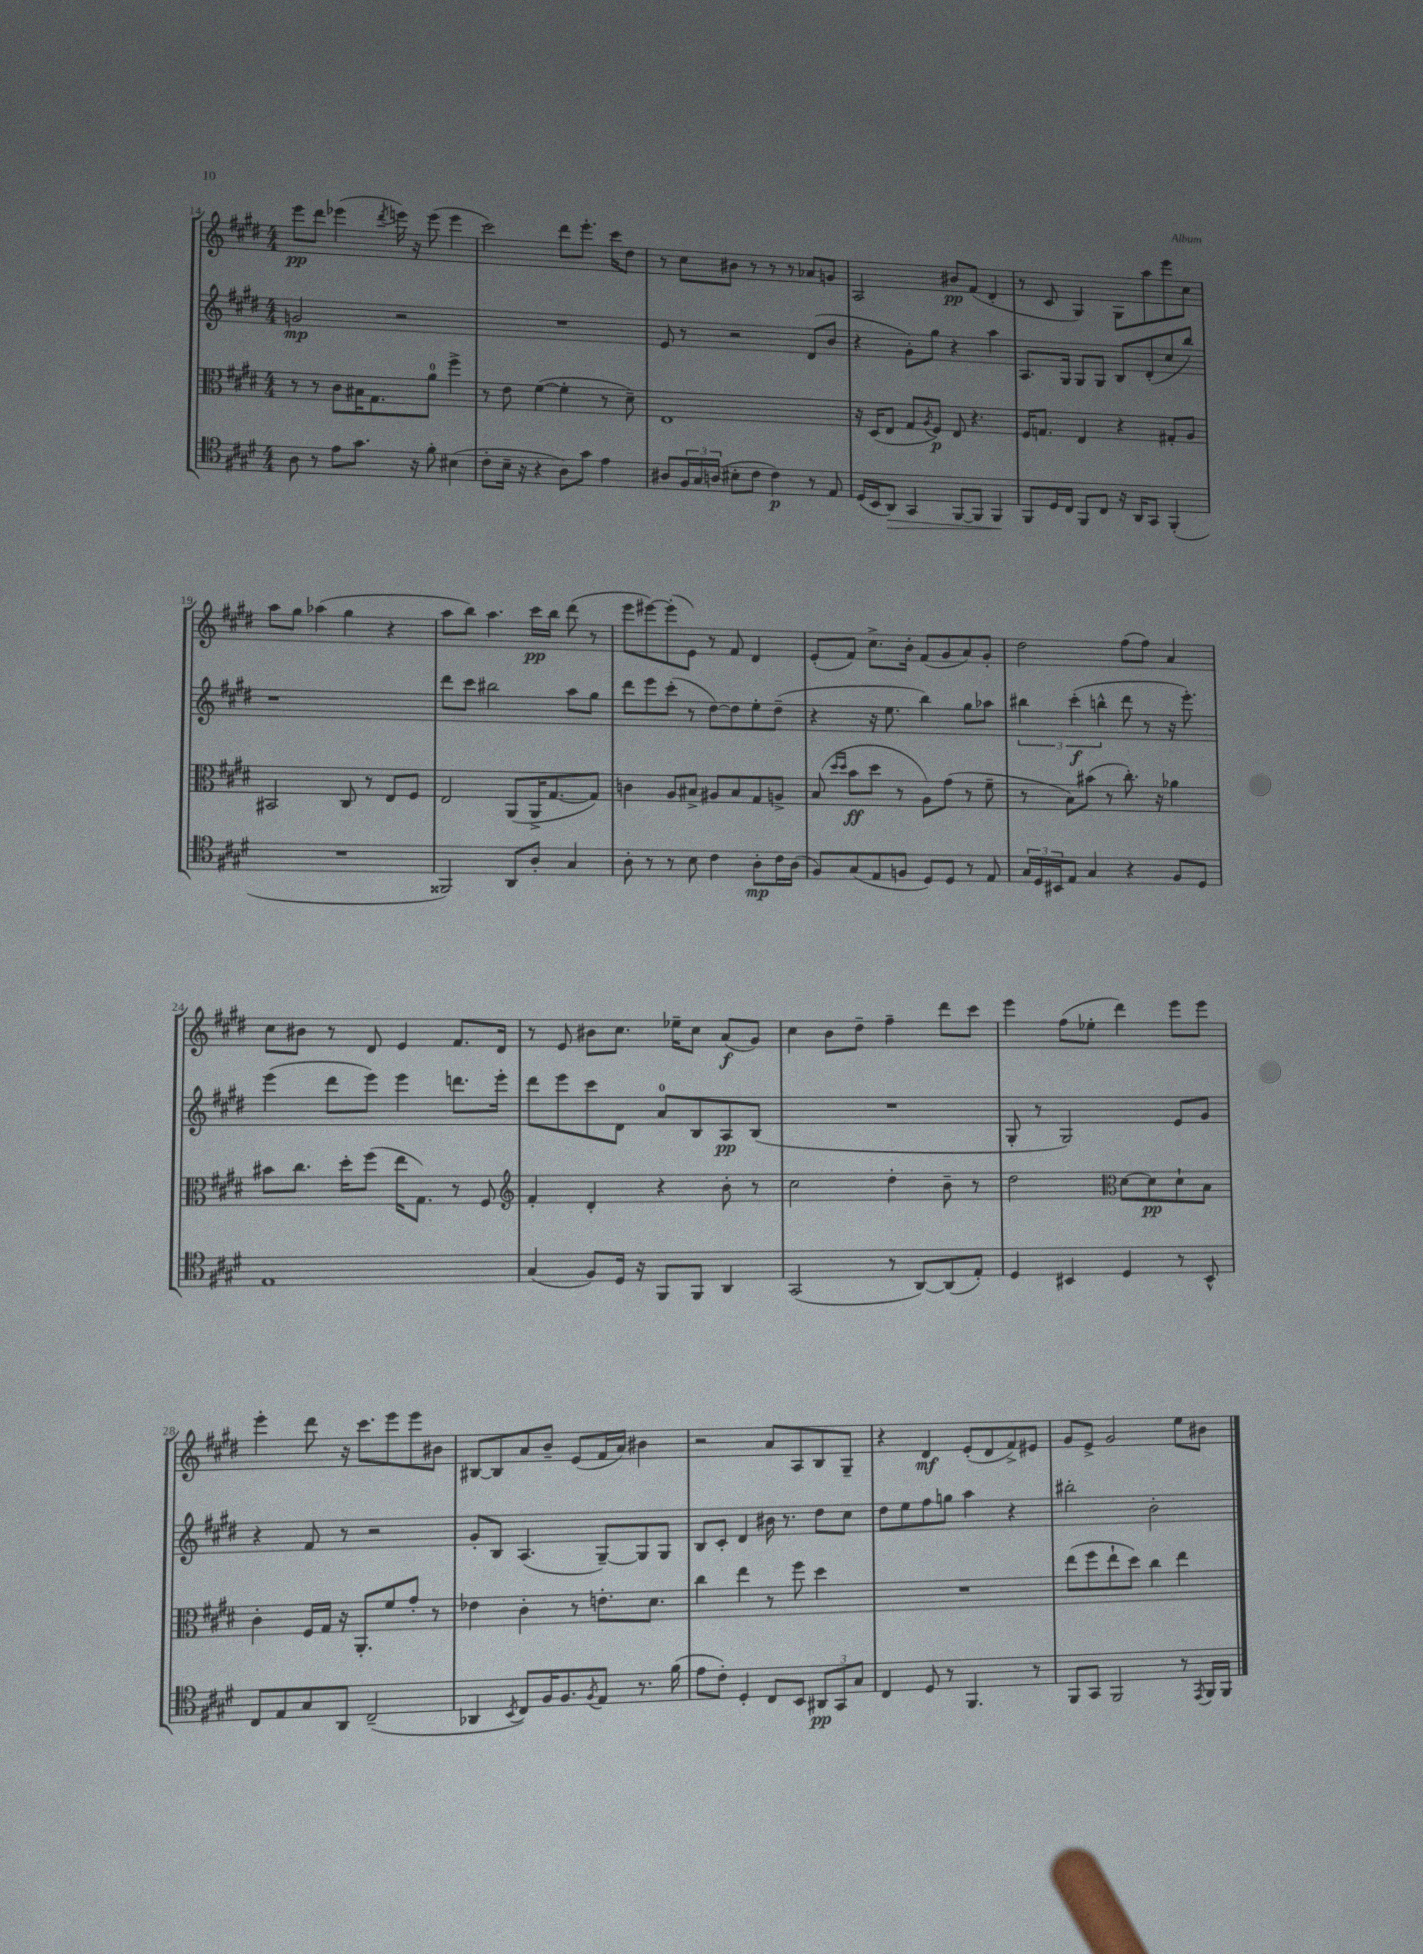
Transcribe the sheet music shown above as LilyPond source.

<<
\new StaffGroup <<
\new Staff = "s0" {
    \clef treble \key e \major \numericTimeSignature \time 4/4
    e'''8\pp dis'''8 ees'''4( \acciaccatura { dis'''8 } e'''16) r16 e'''8( e'''4 |
    cis'''2) dis'''8 e'''8.-. cis'''16 dis''8 |
    r8 cis''8 bis'8 r8 r8 r8 aes'8 g'8 |
    a2 bis'8\pp fis'8( dis'4-. |
    r8 cis'8 gis4) gis8 a''8 e'''8 cis''8 |
    a''8 gis''8 aes''4( gis''4 r4 |
    a''8 b''8) a''4. cis'''16\pp b''16 dis'''8( r8 |
    e'''8 eis'''8~) eis'''8-.( e'8) r8 fis'8 dis'4 |
    e'8-.( fis'8) cis''8.-> b'16-. fis'8( gis'8 a'8) gis'8-. |
    dis''2 fis''8( fis''8) a'4 |
    cis''8 bis'8 r8 dis'8 e'4 fis'8. dis'16 |
    r8 e'8 bis'8 cis''8. ees''16-- cis''8 a'8\f( gis'8) |
    cis''4 b'8 dis''8-- fis''4-- dis'''8 cis'''8 |
    e'''4 fis''8( ees''8-. dis'''4) e'''8 e'''8 |
    e'''4-. dis'''8 r16 cis'''8. e'''8 e'''8 bis'8 |
    bis8~ bis8 a'8 b'8-- e'8( fis'16 a'16) bis'4 |
    r2 a'8 a8 b8 gis8-- |
    r4 dis'4\mf e'8-.( dis'8 fis'8->) eis'8 |
    gis'8 e'8-> gis'2 e''8 bis'8 \bar "|." |
}
\new Staff = "s1" {
    \clef treble \key e \major \numericTimeSignature \time 4/4
    g'2\mp r2 |
    R1 |
    e'8 r8 r2 dis'8( b'8 |
    r4 gis'8-.) gis''8 r4 a''4 |
    a8. gis16 gis8 gis8 b8 dis'8-.( cis''8 b''8) |
    r1 |
    dis'''8 cis'''8 bis''2 a''8 gis''8 |
    dis'''8 e'''8 cis'''8-.( r8 dis''8~) dis''8 e''8-. dis''8--( |
    r4 r16 e''8. b''4) gis''8 aes''8 |
    \tuplet 3/2 { bis''4 cis'''4-.\f( b''4-^ } dis'''8 r8 r16 e'''8.-.) |
    e'''4( dis'''8 e'''8) e'''4 d'''8. e'''16-. |
    dis'''8 e'''8 cis'''8 dis'8 a'8-0 b8 a8\pp b8( |
    R1 |
    gis8-. r8 gis2) e'8 gis'8 |
    r4 fis'8 r8 r2 |
    gis'8-. b8 a4.( gis8~--) gis8 gis8 |
    b8 cis'8-. dis'4 bis'16 r8. dis''8 cis''8 |
    dis''8 e''8 fis''8 g''8 a''4 r4 |
    bis''2-. b'2-. \bar "|." |
}
\new Staff = "s2" {
    \clef alto \key e \major \numericTimeSignature \time 4/4
    r8 r8 cis'8 bis16 gis8. a'8-0 fis''4-> |
    r8 e'8 fis'4~( fis'4-. r8 dis'8--) |
    e1 |
    r16 dis16( e8 gis8 \acciaccatura { a8 } fis8\p) e8 r4. |
    fis16 g8. e4 r4 gis8-. a8 |
    bis,2 cis8 r8 e8 fis8 |
    e2 a,8( a,16-> gis8.~ gis8) |
    c'4 a8 bis8-> ais8 bis8 gis8 a8-> |
    b8( \grace { dis''16 dis''16 } b'8\ff dis''8 r8 a8) gis'8( r8 fis'8-- |
    r8 b8) bis'8( r8 cis''8.-.) r16 aes'4 |
    bis'8 cis''8. dis''16-. fis''8( e''16 gis8.) r8 fis8 |
    \clef treble fis'4-. dis'4-. r4 b'8-. r8 |
    cis''2 dis''4-. b'8-- r8 |
    dis''2 \clef alto dis'8~ dis'8\pp dis'8-! b8 |
    cis'4-. fis16 gis16 r16 a,8.-. fis'8 gis'8-. r8 |
    ees'4 cis'4-. r8 e'8.-. dis'8. |
    cis''4 e''4 r8 fis''8 dis''4 |
    R1 |
    e''8( fis''8 e''8-! dis''8) cis''4 e''4 \bar "|." |
}
\new Staff = "s3" {
    \clef tenor \key e \major \numericTimeSignature \time 4/4
    a8 r8 e'8 gis'8. r16 fis'8-. bis4( |
    cis'8-. b16-- r16 r4 a8) gis'8 e'4 |
    ais8 \tuplet 3/2 { fis16 gis16 a16( } bis8-. cis'8 cis'4\p) r8 e8 |
    dis16( b,16 a,8\>) gis,4 fis,8~ fis,8 fis,4\! |
    fis,8 dis16 cis16 fis,8 cis8 r16 a,16 gis,8 fis,4-.( |
    R1 |
    fisis,2) a,8 a8-. gis4 |
    a8-. r8 r8 b8 cis'4 a8-.\mp cis'16 a16( |
    fis8) gis8( e8 f8 dis8) dis8 r8 e8 |
    \tuplet 3/2 { gis16 dis16 bis,16 } e8 gis4 r4 fis8 dis8 |
    e1 |
    gis4( fis8) dis16 r16 fis,8 fis,8 a,4 |
    gis,2( r8 a,8~) a,8( e8-.) |
    dis4 bis,4 dis4 r8 bis,8-^ |
    cis8 e8 gis8 a,8 cis2--( |
    aes,4 \acciaccatura { b,8 } cis8) fis16 fis8. \acciaccatura { fis8 } e8 r8. fis'16( |
    e'8 cis'8-.) dis4-. cis8 b,8 \tuplet 3/2 { ais,8\pp gis,8 gis8 } |
    cis4 dis8 r8 fis,4. r8 |
    fis,8 gis,8 fis,2 r8 \acciaccatura { e,8 } fis,16 fis,16 \bar "|." |
}
>>
>>
\layout { \context { \Score currentBarNumber = #14 } }
